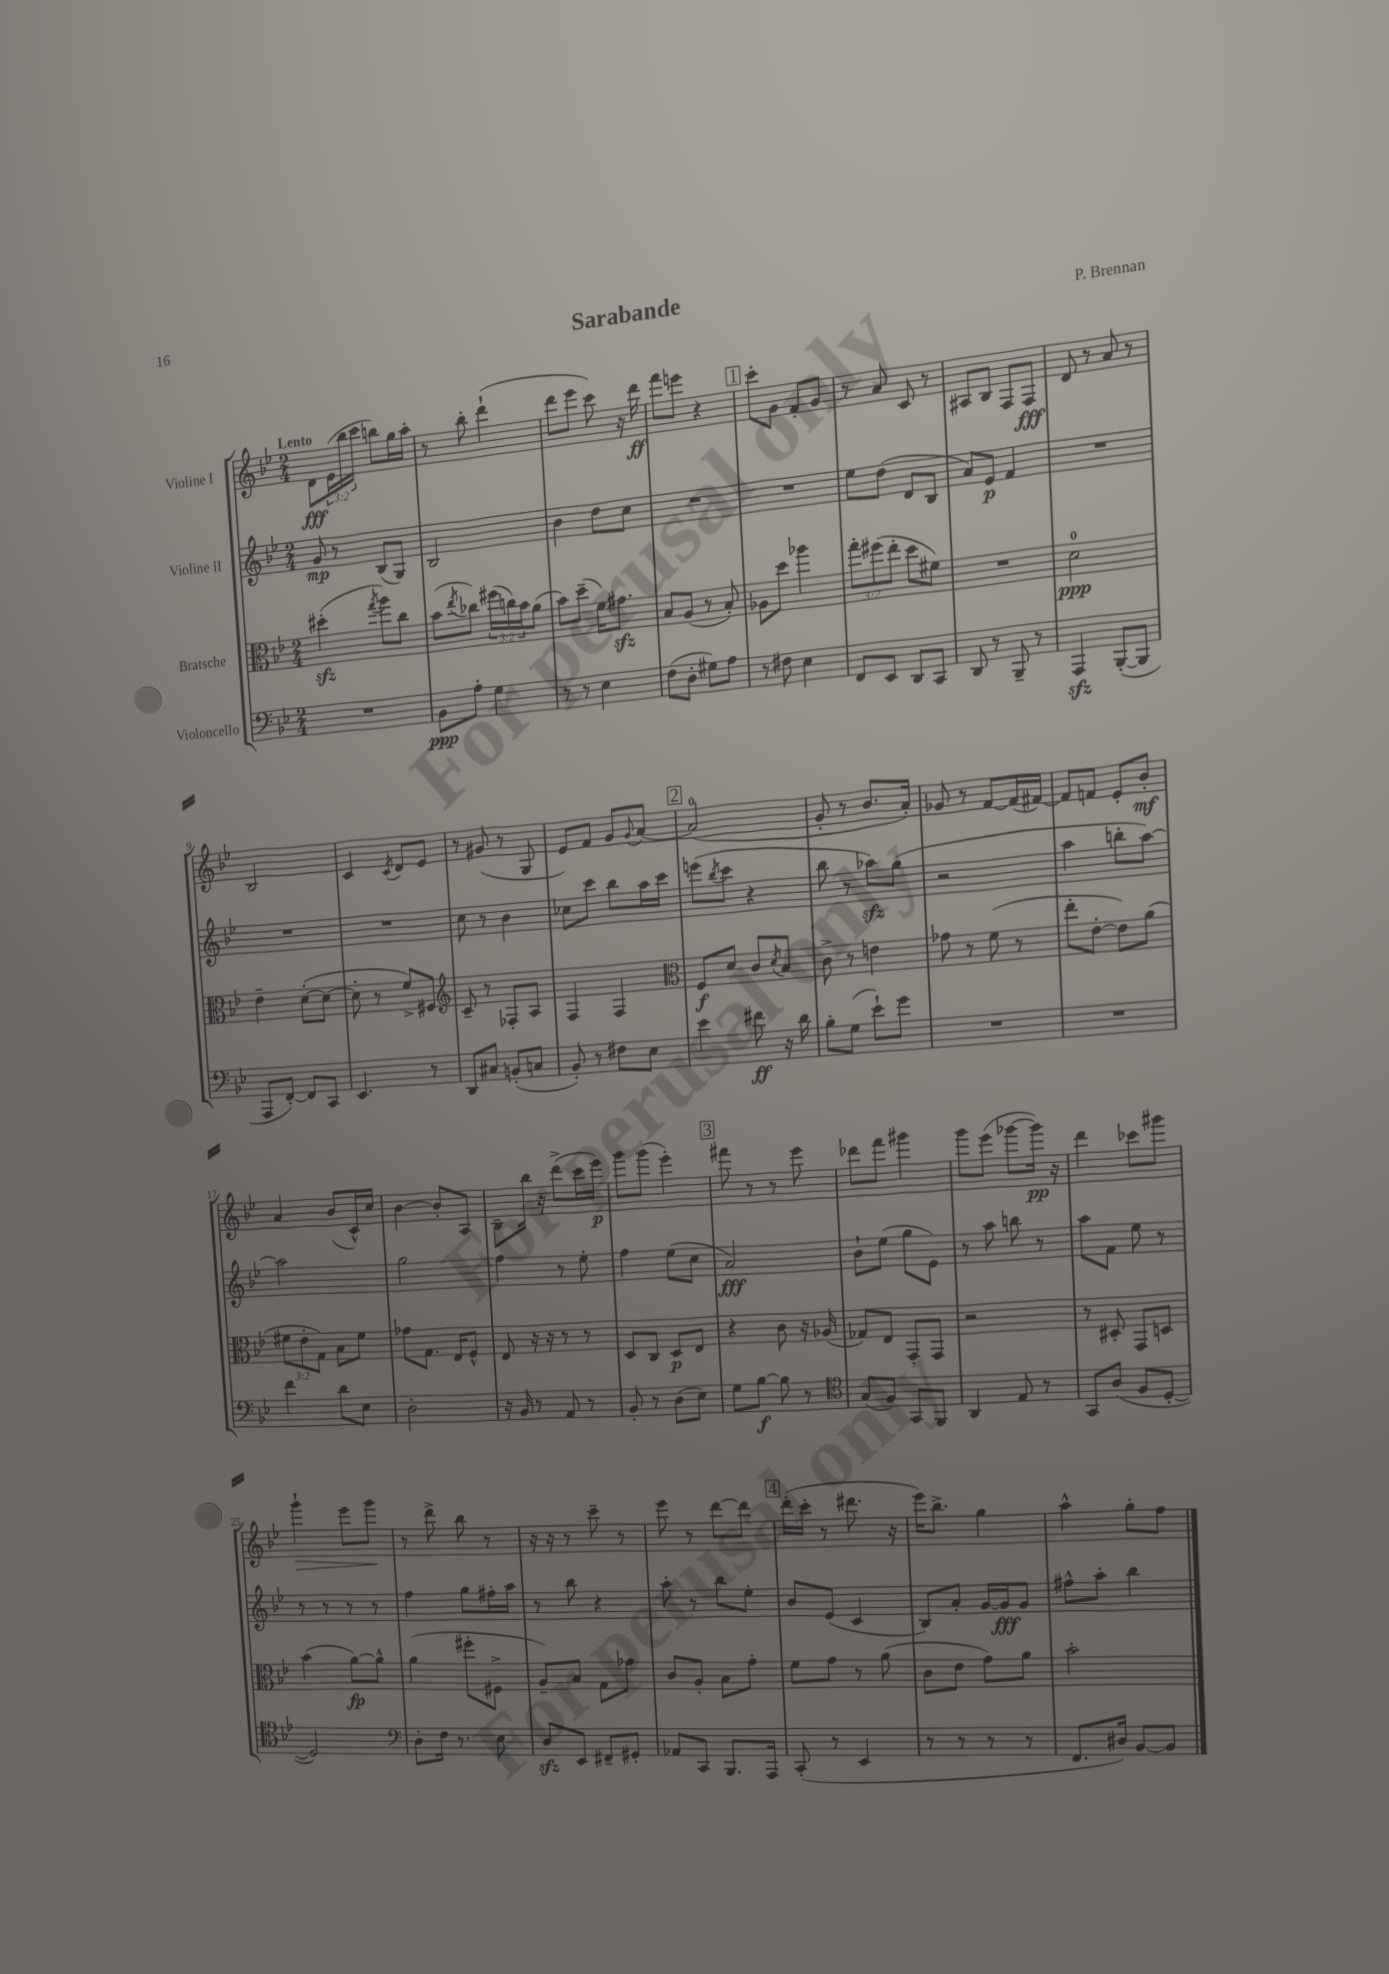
\header { title = "Sarabande" composer = "P. Brennan" }
<<
\new StaffGroup <<
\new Staff = "s0" \with { instrumentName = "Violine I" } {
    \clef treble \key bes \major \numericTimeSignature \time 2/4 \override Staff.TupletNumber.text = #tuplet-number::calc-fraction-text \tempo "Lento"
    d'8\fff \tuplet 3/2 { ees'16( bes''16 c'''16 } b''8) g''16 a''16-. |
    r8 bes''8-. d'''4-!( |
    d'''8 ees'''8 c'''8) r16 d'''16\ff |
    f'''8 e'''8 r4 |
    \mark \markup { \box "1" } c'''8-. g'8 f'8-. g'8 |
    r8 a'8 c'8 r8 |
    ais8 bes8 f8 f8\fff |
    d'8 r8 a'8 r8 |
    bes2 |
    c'4 \acciaccatura { c'8 } d'8 ees'8 |
    r8 gis'8( r8 g8 |
    ees'8) f'8 g'8 \appoggiatura { g'8 } a'8~ |
    \mark \markup { \box "2" } a'2-0( |
    g'8-. r8 bes'8. a'16-.) |
    ges'8 r8 f'8~ f'16( fis'16~) |
    fis'8 f'8 ees'8-. bes'8-.\mf |
    a'4 bes'8( c'16-^) c''16 |
    bes'4~ bes'8-. a8 |
    bes8-- bes''16 r16 d'''8->( c'''16 ees'''16\p) |
    g'''8 g'''8( ees'''4-.) |
    \mark \markup { \box "3" } fis'''8 r8 r8 ees'''8 |
    des'''8 f'''8 gis'''4 |
    g'''8 ees'''8( ges'''8~ ges'''16\pp) r16 |
    d'''4 ces'''8 gis'''8 |
    g'''4-!\> ees'''8 g'''8\! |
    r8 d'''8-> bes''8 r8 |
    r16 r16 r8 c'''8-- r8 |
    ees'''8 r8 d'''8~ d'''8 |
    \mark \markup { \box "4" } d'''16-.( c'''16-. r8 dis'''8. r16 |
    ees'''16) bes''8.-> g''4 |
    a''4-^ g''8-. f''8 \bar "|." |
}
\new Staff = "s1" \with { instrumentName = "Violine II" } {
    \clef treble \key bes \major \numericTimeSignature \time 2/4
    g'8\mp r8 bes8( g8) |
    bes2 |
    bes'4 d''8 c''8 |
    R2 |
    \mark \markup { \box "1" } R2 |
    ees''8 d''8( d'8 bes8 |
    a'8) ees'8\p f'4 |
    R2 |
    R2 |
    R2 |
    c''8 r8 bes'4 |
    ces''8 c'''8 bes''8 a''16 c'''16 |
    \mark \markup { \box "2" } e'''8( \acciaccatura { bes''8 } c'''8 r4 |
    bes''8 r8 aes''8\sfz) g''8( |
    r2 |
    a''4 b''8-. a''8~) |
    a''2 |
    g''2 |
    f''4 r8 ees''8-. |
    f''4 ees''8( c''8 |
    \mark \markup { \box "3" } a'2\fff) |
    bes'8-! ees''8( g''8 ees'8) |
    r8 a''8 b''8 r8 |
    a''8 f'8 ees''8 r8 |
    r8 r8 r8 r8 |
    f''4 g''8 fis''16-. a''16 |
    r8 bes''8 r4 |
    a''8-. r8 bes''8 ees''8-. |
    \mark \markup { \box "4" } bes'8 ees'8( c'4 |
    bes8) a'8-. g'16~ g'16\fff g'8 |
    fis''8-^ a''8-. bes''4 \bar "|." |
}
\new Staff = "s2" \with { instrumentName = "Bratsche" } {
    \clef alto \key bes \major \numericTimeSignature \time 2/4 \override Staff.TupletNumber.text = #tuplet-number::calc-fraction-text
    dis''4-.\sfz( \acciaccatura { g''8 } a''8) c''8 |
    bes'8( \acciaccatura { ees''8 } ces''8) \tuplet 3/2 { fis''16( c''16) bes'16 } a'8( |
    bes'8) d''8--( f'16) gis'8.\sfz |
    bes8 a8( r8 bes8-.) |
    \mark \markup { \box "1" } aes8 d''8 aes''4 |
    \tuplet 3/2 { g''8-. fis''8( ees''8-. } d''8 fis'8) |
    R2 |
    d'2-0\ppp |
    ees'4-- d'8~-.( d'8~ |
    d'8-. r8 f'8->) fis8 |
    \clef treble c'8-- r8 fes8-. a8 |
    f4 f4 |
    \mark \markup { \box "2" } \clef alto f8\f d'8 c'8 \acciaccatura { d'8 } bes8 |
    c'8-> r8 e'4 |
    ges'8 r8 f'8( r8 |
    ees''8-. ees'8~-. ees'8) a'8( |
    \tuplet 3/2 { fis'8 ees'8-. g8) } bes8 fis'8 |
    ges'8 g8. ees16 f8-^ |
    ees8 r16 r16 r8 r8 |
    d8 c8 d8\p ees8 |
    \mark \markup { \box "3" } r4 c'8 r16 aes16( |
    ges8) ees8 g,8-. g,8 |
    r2 |
    r8 dis8-. g,8 d8 |
    bes'4( a'8~\fp) a'8-^ |
    a'4( fis''8-. fis8-> |
    a8--) bes8 g8 ges'8 |
    c'8 a8-. bes8 g'8-. |
    \mark \markup { \box "4" } f'8 g'8 r8 a'8( |
    c'8 ees'8 g'8) a'8 |
    bes'2-. \bar "|." |
}
\new Staff = "s3" \with { instrumentName = "Violoncello" } {
    \clef bass \key bes \major \numericTimeSignature \time 2/4
    R2 |
    bes,8\ppp a8-. g4 |
    r8 r8 ees4 |
    f8( d8-. gis8) a8 |
    \mark \markup { \box "1" } r8 fis8 ees4 |
    f,8 ees,8 d,8 c,8 |
    d,8 r8 bes,,8-- r8 |
    a,,4\sfz bes,,8~-.( bes,,8 |
    a,,8 f,8~-.) f,8 c,8 |
    ees,4. r8 |
    d,8 cis8 b,8-.( c8 |
    bes,8-.) r8 fis8 ees8 |
    \mark \markup { \box "2" } ees'4 fis'8\ff r16 d'16 |
    bes8-. g8( ees'8-!) g'8 |
    R2 |
    R2 |
    f'4 d'8 ees8 |
    d2-. |
    r16 bes,16 r8 a,8 r8 |
    bes,8-. r8 d8( ees8) |
    \mark \markup { \box "3" } g8 bes8~\f bes8 r8 |
    \clef tenor g8( f8) g,8 f,8 |
    a,4 ees8 r8 |
    g,8 a8( f8 d8~-. |
    d2) |
    \clef bass d8-. f16 r8. ees8 |
    d8\sfz ees,8 fis,8-- gis,8-. |
    aes,8 c,8 bes,,8. a,,16 |
    \mark \markup { \box "4" } c,8-.( r8 ees,4 |
    r8 r8 r8 r8 |
    f,8. dis16) bes,8~ bes,8 \bar "|." |
}
>>
>>
